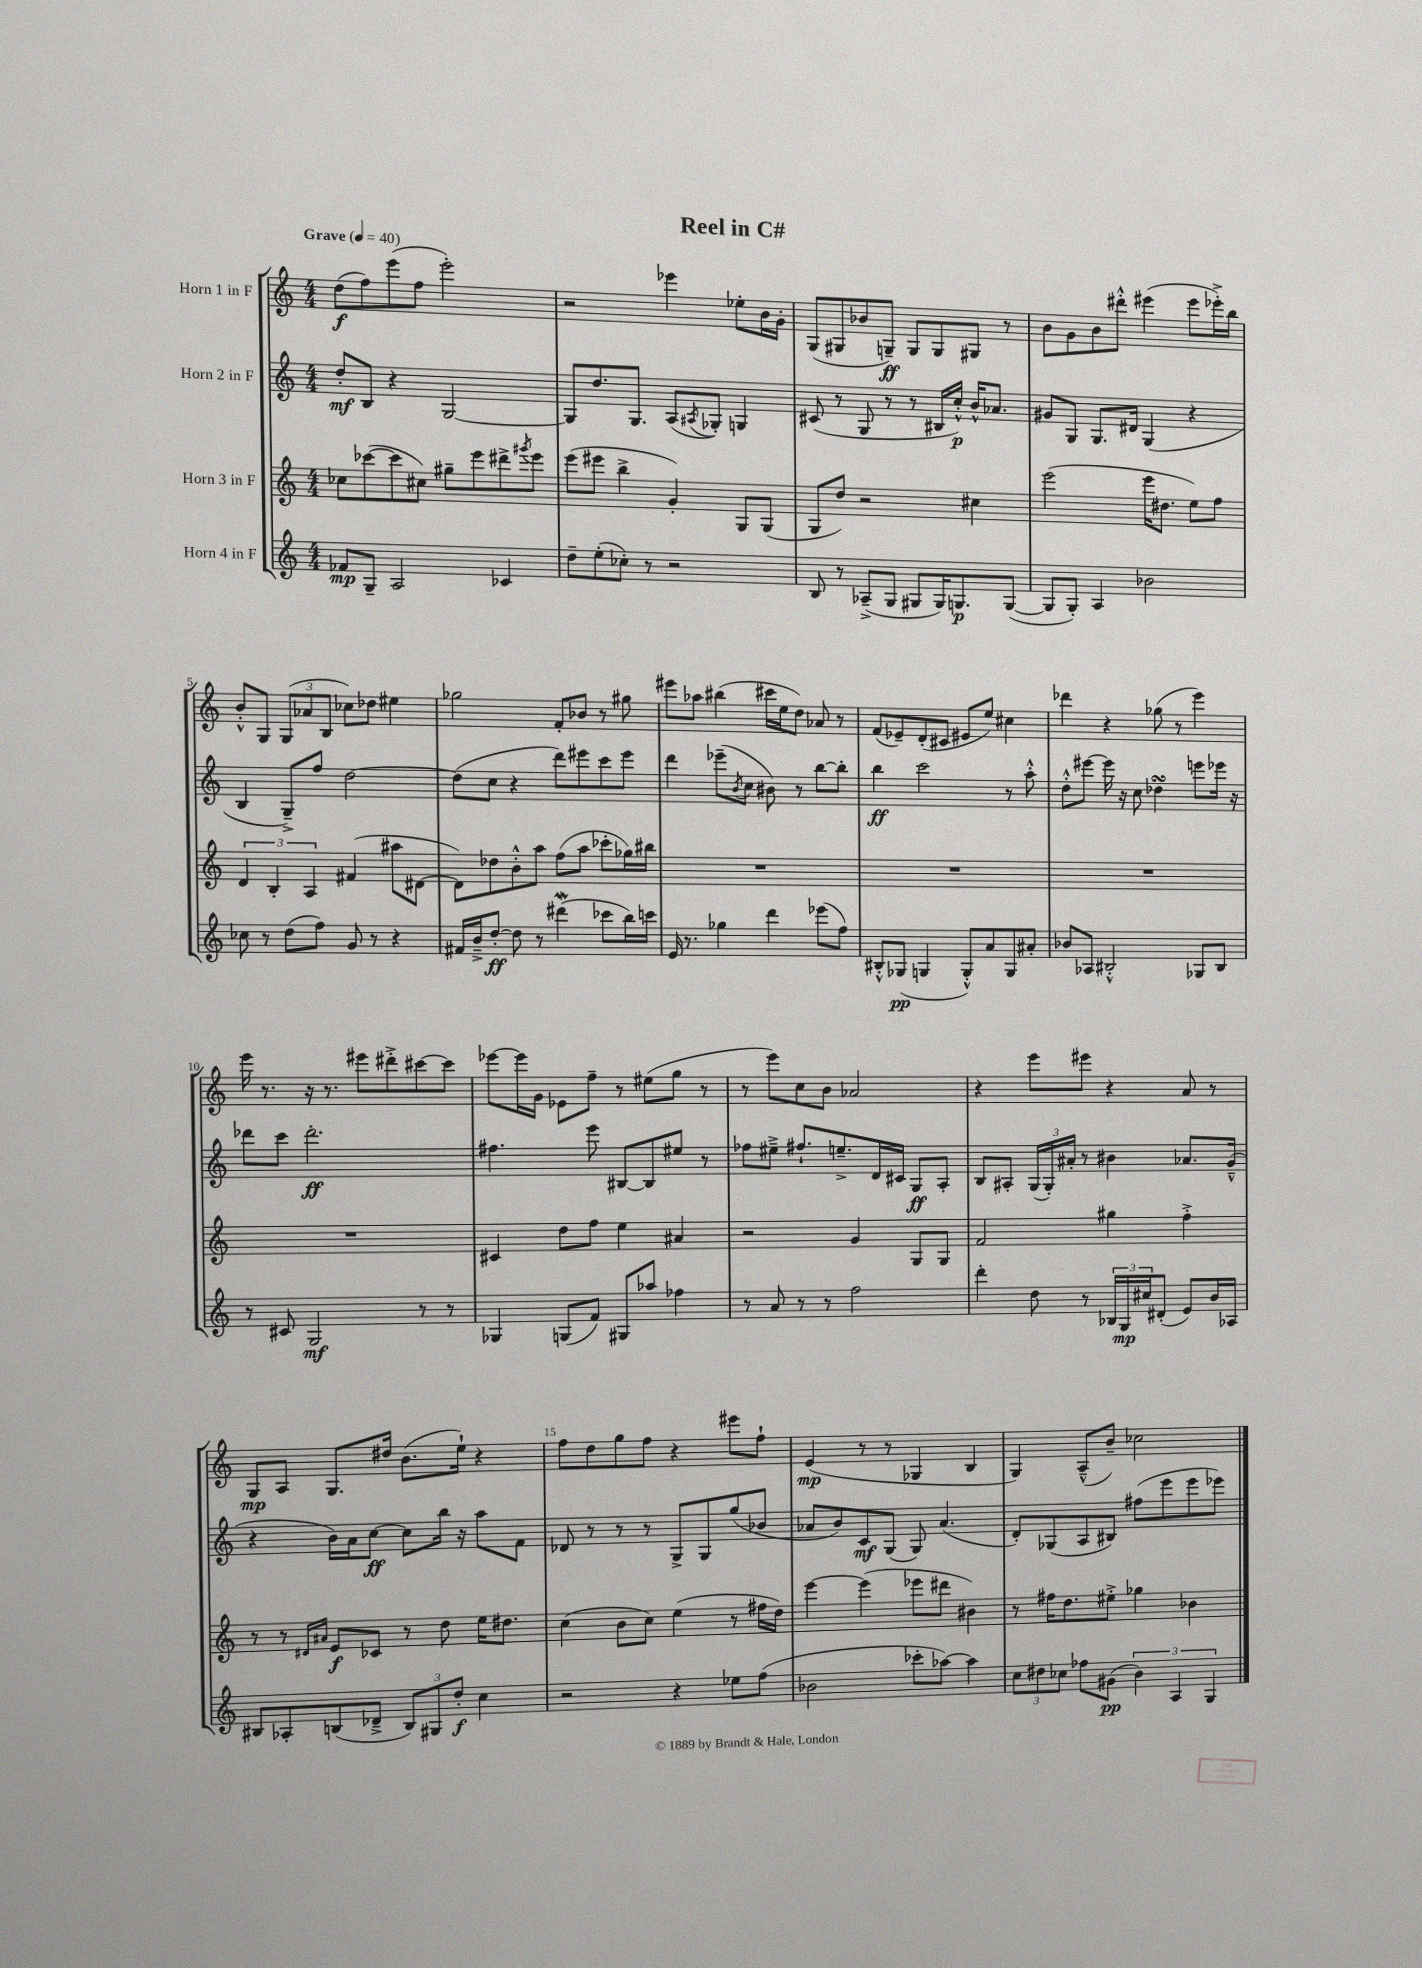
\header { title = "Reel in C#" }
<<
\new StaffGroup <<
\new Staff = "s0" \with { instrumentName = "Horn 1 in F" } {
    \clef treble \key c \major \numericTimeSignature \time 4/4 \tempo "Grave" 4 = 40
    d''8\f( f''8) e'''8( f''8 e'''2-.) |
    r2 ees'''4 ees''8-. b'16 g'16-. |
    g8( gis8 bes'8 g8--\ff) g8 g8 gis8 r8 |
    b'8 g'8 b'8 dis'''8-.-^ eis'''4( eis'''8 ees'''16-.->) b''16 |
    b'8-.-^ g8 \tuplet 3/2 { g8( aes'8 b8 } ces''8) des''8 eis''4 |
    ges''2 f'8-. bes'8 r8 gis''8 |
    eis'''8 aes''8 bis''4( cis'''16 e''16 d''8) aes'8 r8 |
    f'8( ees'8--) d'8-.( cis'8 eis'8 e''8) cis''4 |
    des'''4 r4 ges''8( r8 e'''4) |
    e'''16 r8. r16 r8. eis'''8 dis'''8-.-> cis'''8~ cis'''8 |
    ees'''8~ ees'''16 g'16 ees'8 f''8-- r8 eis''8( g''8 r8 |
    r8 e'''8) c''8 b'8 aes'2 |
    r4 e'''8 eis'''8 r4 a'8 r8 |
    g8\mp a8 g8. dis''16 b'8.( e''16-!) r4 |
    f''8 d''8 g''8 f''8 r4 eis'''8 f''8-! |
    e'4\mp( r8 r8 ges4 b4 |
    g4) a8---^( b'8--) ces''2 \bar "|." |
}
\new Staff = "s1" \with { instrumentName = "Horn 2 in F" } {
    \clef treble \key c \major \numericTimeSignature \time 4/4
    d''8-.\mf b8 r4 g2~ |
    g8 d''8. g8. a8( \acciaccatura { ais8 } ges8-.) g4 |
    cis'8( r8 g8 r8 r8 bis16 c''16-.-^\p) b'16-^ aes'8. |
    gis'8 g8 g8. dis'16 g4( r4 |
    b4 g8--->) f''8 d''2~ |
    d''8( c''8 r4 d'''8) eis'''8 c'''8 eis'''8 |
    d'''4 ees'''8--( \acciaccatura { b'8 } c''8 bis'8) r8 b''8~ b''8-. |
    b''4\ff c'''2 r8 a''8-.-^ |
    d''8-.-^ eis'''8~ eis'''16 r16 c''8 des''4\turn e'''8 ees'''16 r16 |
    des'''8 c'''8 des'''2.-.\ff |
    fis''4. e'''8 bis8~ bis8 eis''8 r8 |
    fes''8 eis''8---> fis''8.-! e''8.---> d'16 cis'16 g8\ff a8-. |
    b8 ais8-. \tuplet 3/2 { g16( g16-.) ais'16-. } r8 bis'4 aes'8. g'16---^( |
    r4 b'16) a'16 c''8~\ff c''8 b''16 r16 a''8 f'8 |
    des'8 r8 r8 r8 g8-> g8 g''8( bes'8 |
    aes'8 b'8) c'8\mf g8( g8) aes'4.( |
    d'8-.) ges8( a8 bis8) fis''8( e'''8 e'''8 ees'''8) \bar "|." |
}
\new Staff = "s2" \with { instrumentName = "Horn 3 in F" } {
    \clef treble \key c \major \numericTimeSignature \time 4/4
    ces''8 ces'''8~( ces'''8 cis''8) gis''8-- e'''8 dis'''8-> \acciaccatura { gis'''8 } e'''8 |
    e'''8( eis'''8 b''4-> g'4-.) g8 g8( |
    g8 d''8) r2 cis''4 |
    e'''2( e'''16 dis''8. e''8) f''8 |
    \tuplet 3/2 { d'4 b4-. a4 } fis'4( ais''8 dis'8~ |
    dis'8) des''8 b'8-.-^ a''8 f''8( a''8 ces'''8-. ges''16) bis''16 |
    R1 |
    R1 |
    R1 |
    R1 |
    cis'4 d''8 f''8 e''4 ais'4 |
    r2 g'4 g8 g8 |
    f'2 gis''4 f''4-.-> |
    r8 r8 \grace { dis'16 ais'16 } e'8\f ces'8 r8 d''8 e''16 dis''8. |
    c''4( b'8 c''8) e''4( r8 fis''16 d''16) |
    e'''4~ e'''4( ees'''8 dis'''8 bis'4) |
    r8 fis''16 d''8. eis''8-.-> ges''4 bes'4 \bar "|." |
}
\new Staff = "s3" \with { instrumentName = "Horn 4 in F" } {
    \clef treble \key c \major \numericTimeSignature \time 4/4
    fes'8\mp g8-- a2 ces'4 |
    d''8-- e''8-.( ces''8-.) r8 r2 |
    b8 r8 aes8--->( g8 gis8 gis16) g8.\p g8~( |
    g8 g8-.) a4 bes'2 |
    ces''8 r8 d''8( f''8) g'8 r8 r4 |
    fis'16 b'16---> d''8~-.\ff d''8 r8 dis'''4\mordent( ces'''8 b''16) c'''16 |
    e'16 r8. ges''4 d'''4 ees'''8( f''8) |
    bis8-.-^ ges8\pp( g4 g8-.-^) a'8 g8 ais'8-. |
    bes'8 aes8 bis2-.-^ ges8 bis8 |
    r8 cis'8 g2\mf r8 r8 |
    ges4 g8( f'8) gis8 aes''8 fes''4 |
    r8 a'8 r8 r8 f''2 |
    d'''4-. d''8 r8 \tuplet 3/2 { bes16 g16\mp cis''16 } dis'8-.( e'8) b'16 aes16 |
    bis8 aes8-. b8( des'8---> \tuplet 3/2 { b8) gis8 d''8-.\f } c''4 |
    r2 r4 ees''8 f''8( |
    bes'2 ces'''8-. aes''8~) aes''4 |
    \tuplet 3/2 { c''8 dis''8 ces''8 } fes''8 gis'8\pp( \tuplet 3/2 { b'4) a4 g4 } \bar "|." |
}
>>
>>
\layout { \context { \Score \override BarNumber.break-visibility = ##(#f #t #t) barNumberVisibility = #(every-nth-bar-number-visible 5) } }
